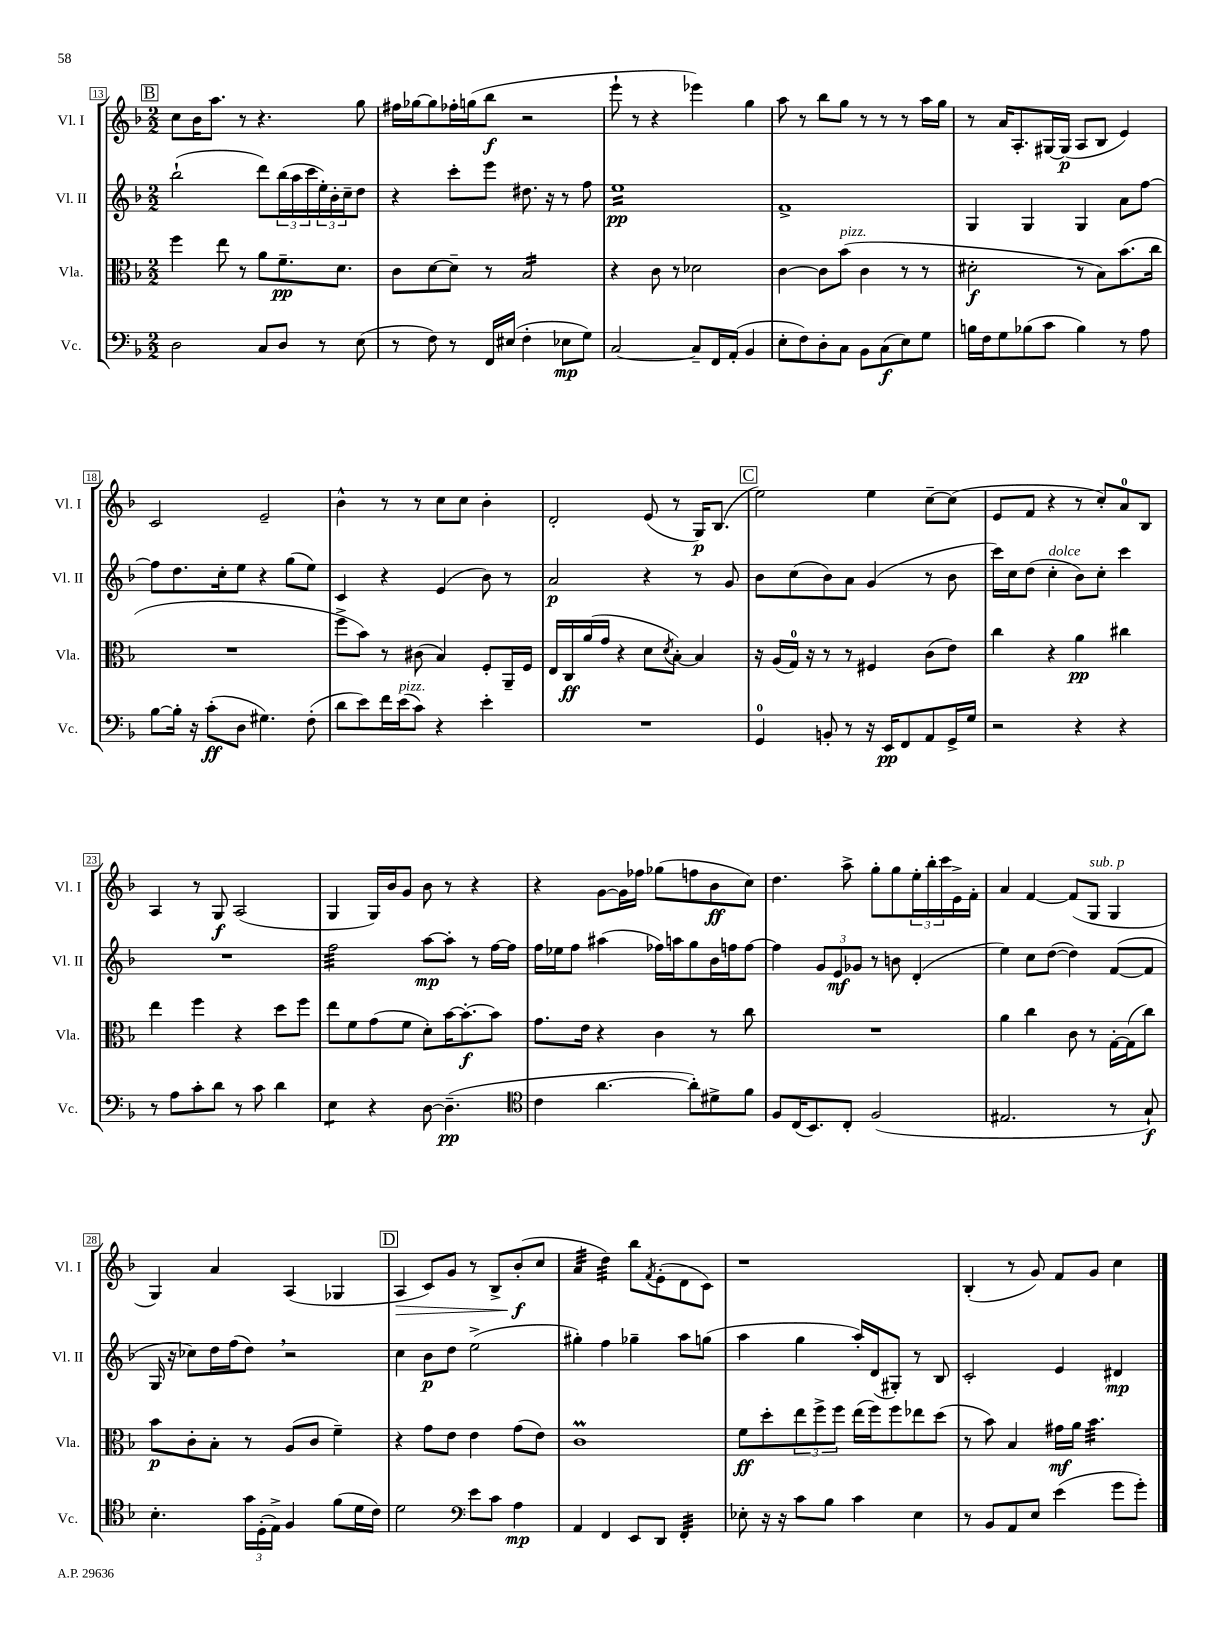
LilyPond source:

<<
\new StaffGroup <<
\new Staff = "s0" \with { instrumentName = "Vl. I" shortInstrumentName = "Vl. I" } {
    \clef treble \key f \major \numericTimeSignature \time 2/2
    \mark \markup { \box "B" } c''8 bes'16 a''8. r8 r4. g''8 |
    fis''16 ges''16~ ges''8 fes''16-. g''16( bes''8\f r2 |
    e'''8-! r8 r4 ees'''4) g''4 |
    a''8 r8 bes''8 g''8 r8 r8 r8 a''16 g''16 |
    r8 a'16 a8.-. gis16~ gis16\p( a8 bes8 e'4) |
    c'2 e'2-- |
    bes'4-^ r8 r8 c''8 c''8 bes'4-. |
    d'2-. e'8( r8 g16\p) bes8.( |
    \mark \markup { \box "C" } e''2) e''4 c''8~-- c''8( |
    e'8 f'8 r4 r8 c''8-.) a'8-0 bes8 |
    a4 r8 g8\f a2( |
    g4 g16) bes'16 g'8 bes'8 r8 r4 |
    r4 g'8~ g'16 fes''16 ges''8( f''8 bes'8\ff c''8) |
    d''4. a''8-> g''8-. g''8 \tuplet 3/2 { e''16-. bes''16-. c'''16 } e'16-> f'16-. |
    a'4 f'4~ f'8( g8^\markup { \italic "sub. p" } g4 |
    g4) a'4 a4( ges4 |
    \mark \markup { \box "D" } a4\> c'8) g'8 r8 bes8-> bes'8-.\f\!( c''8 |
    a'4:32 d''4:32) bes''8 \acciaccatura { f'8 } e'8-.( d'8 c'8) |
    r1 |
    bes4-.( r8 g'8) f'8 g'8 c''4 \bar "|." |
}
\new Staff = "s1" \with { instrumentName = "Vl. II" shortInstrumentName = "Vl. II" } {
    \clef treble \key f \major \numericTimeSignature \time 2/2
    \mark \markup { \box "B" } bes''2-!( d'''8) \tuplet 3/2 { bes''16( a''16 c'''16 } \tuplet 3/2 { e''16-.) bes'16-. c''16-- } d''8 |
    r4 c'''8-. e'''8 dis''8. r16 r8 f''8 |
    e''1:16\pp |
    f'1-> |
    g4 g4 g4 a'8 f''8~ |
    f''8 d''8. c''16-. e''8 r4 g''8( e''8) |
    c'4 r4 e'4( bes'8) r8 |
    a'2\p r4 r8 g'8 |
    \mark \markup { \box "C" } bes'8 c''8( bes'8) a'8 g'4( r8 bes'8 |
    c'''16) c''16 d''8( c''4-.^\markup { \italic "dolce" } bes'8) c''8-. c'''4 |
    R1 |
    f''2:32 a''8~\mp a''8-. r8 f''16~ f''16 |
    f''16 ees''16 f''8 ais''4( fes''16) a''16 g''8 bes'16 f''16 f''8~ |
    f''4 \tuplet 3/2 { g'8 e'8\mf ges'8 } r8 b'8 d'4-.( |
    e''4) c''8 d''8~( d''4) f'8~( f'8 |
    g16 r16 ces''8) d''16 f''16( d''8) \breathe r2 |
    \mark \markup { \box "D" } c''4 bes'8\p d''8 e''2->( |
    gis''4-.) f''4 ges''4-- a''8 g''8( |
    a''4 g''4 a''16-.) d'16( gis8-.) r8 bes8 |
    c'2-. e'4 dis'4\mp \bar "|." |
}
\new Staff = "s2" \with { instrumentName = "Vla." shortInstrumentName = "Vla." } {
    \clef alto \key f \major \numericTimeSignature \time 2/2
    \mark \markup { \box "B" } f''4 e''8 r8 a'8 f'8.--\pp d'8. |
    c'8 d'8~ d'8-- r8 bes2:16 |
    r4 c'8 r8 des'2 |
    c'4~ c'8 bes'8^\markup { \italic "pizz." }( c'4 r8 r8 |
    dis'2-.\f r8 bes8) bes'8.( c''16 |
    R1 |
    f''8-> bes'8) r8 cis'8( bes4) f8-. a,16-- f16 |
    e16 c16\ff a'16( g'16 r4 d'8 \acciaccatura { d'8 } bes8~-.) bes4 |
    \mark \markup { \box "C" } r16 a16( g16-0) r16 r8 r8 fis4 c'8( e'8) |
    c''4 r4 a'4\pp cis''4 |
    e''4 f''4 r4 d''8 f''8 |
    e''8 f'8 g'8( f'8 d'8-.) bes'16~ bes'8.~-.\f bes'8 |
    g'8. e'16 r4 c'4 r8 c''8 |
    R1 |
    a'4 c''4 c'8 r8 g16~-. g16( c''8) |
    bes'8\p c'8-. bes8-. r8 a8( c'8 f'4--) |
    \mark \markup { \box "D" } r4 g'8 e'8 e'4 g'8( e'8) |
    c'1\prall |
    f'8\ff d''8-. \tuplet 3/2 { e''8 f''8-> f''8 } e''16( f''16) f''8 ees''8 d''8( |
    r8 bes'8) bes4 gis'16\mf a'16 bes'4.:32 \bar "|." |
}
\new Staff = "s3" \with { instrumentName = "Vc." shortInstrumentName = "Vc." } {
    \clef bass \key f \major \numericTimeSignature \time 2/2
    \mark \markup { \box "B" } d2 c8 d8 r8 e8( |
    r8 f8) r8 f,16 eis16( f4-. ees8\mp g8) |
    c2~ c8-- f,16 a,16-.( bes,4 |
    e8-. f8) d8-. c8 bes,8 c8\f( e8) g8 |
    b16 f16 g8 bes8( c'8 bes4) r8 a8 |
    bes8~ bes16-. r16 c'8-.\ff( d8 gis4.) f8-.( |
    d'8 e'8) f'16 e'16^\markup { \italic "pizz." }( c'8) r4 e'4-. |
    R1 |
    \mark \markup { \box "C" } g,4-0 b,8-. r8 r16 e,16\pp f,8 a,8 g,16-> g16 |
    r2 r4 r4 |
    r8 a8 c'8-. d'8 r8 c'8 d'4 |
    e4:8 r4 d8~ d4.--\pp( |
    \clef tenor c'4 a'4.~ a'8-.) dis'8-> f'8 |
    f8 c16( bes,8.) c8-. f2( |
    eis2. r8 g8-!\f) |
    bes4.-. \tuplet 3/2 { g'16 d16-.( e16->) } f4 f'8( d'16 c'16) |
    \mark \markup { \box "D" } d'2 \clef bass e'8 c'8 a4\mp |
    a,4 f,4 e,8 d,8 f,4:32-. |
    ees8-. r16 r16 c'8 bes8 c'4 ees4 |
    r8 bes,8 a,8 e8 e'4( g'8 g'8-.) \bar "|." |
}
>>
>>
\layout { \context { \Score currentBarNumber = #13 \override BarNumber.stencil = #(make-stencil-boxer 0.1 0.3 ly:text-interface::print) } }
